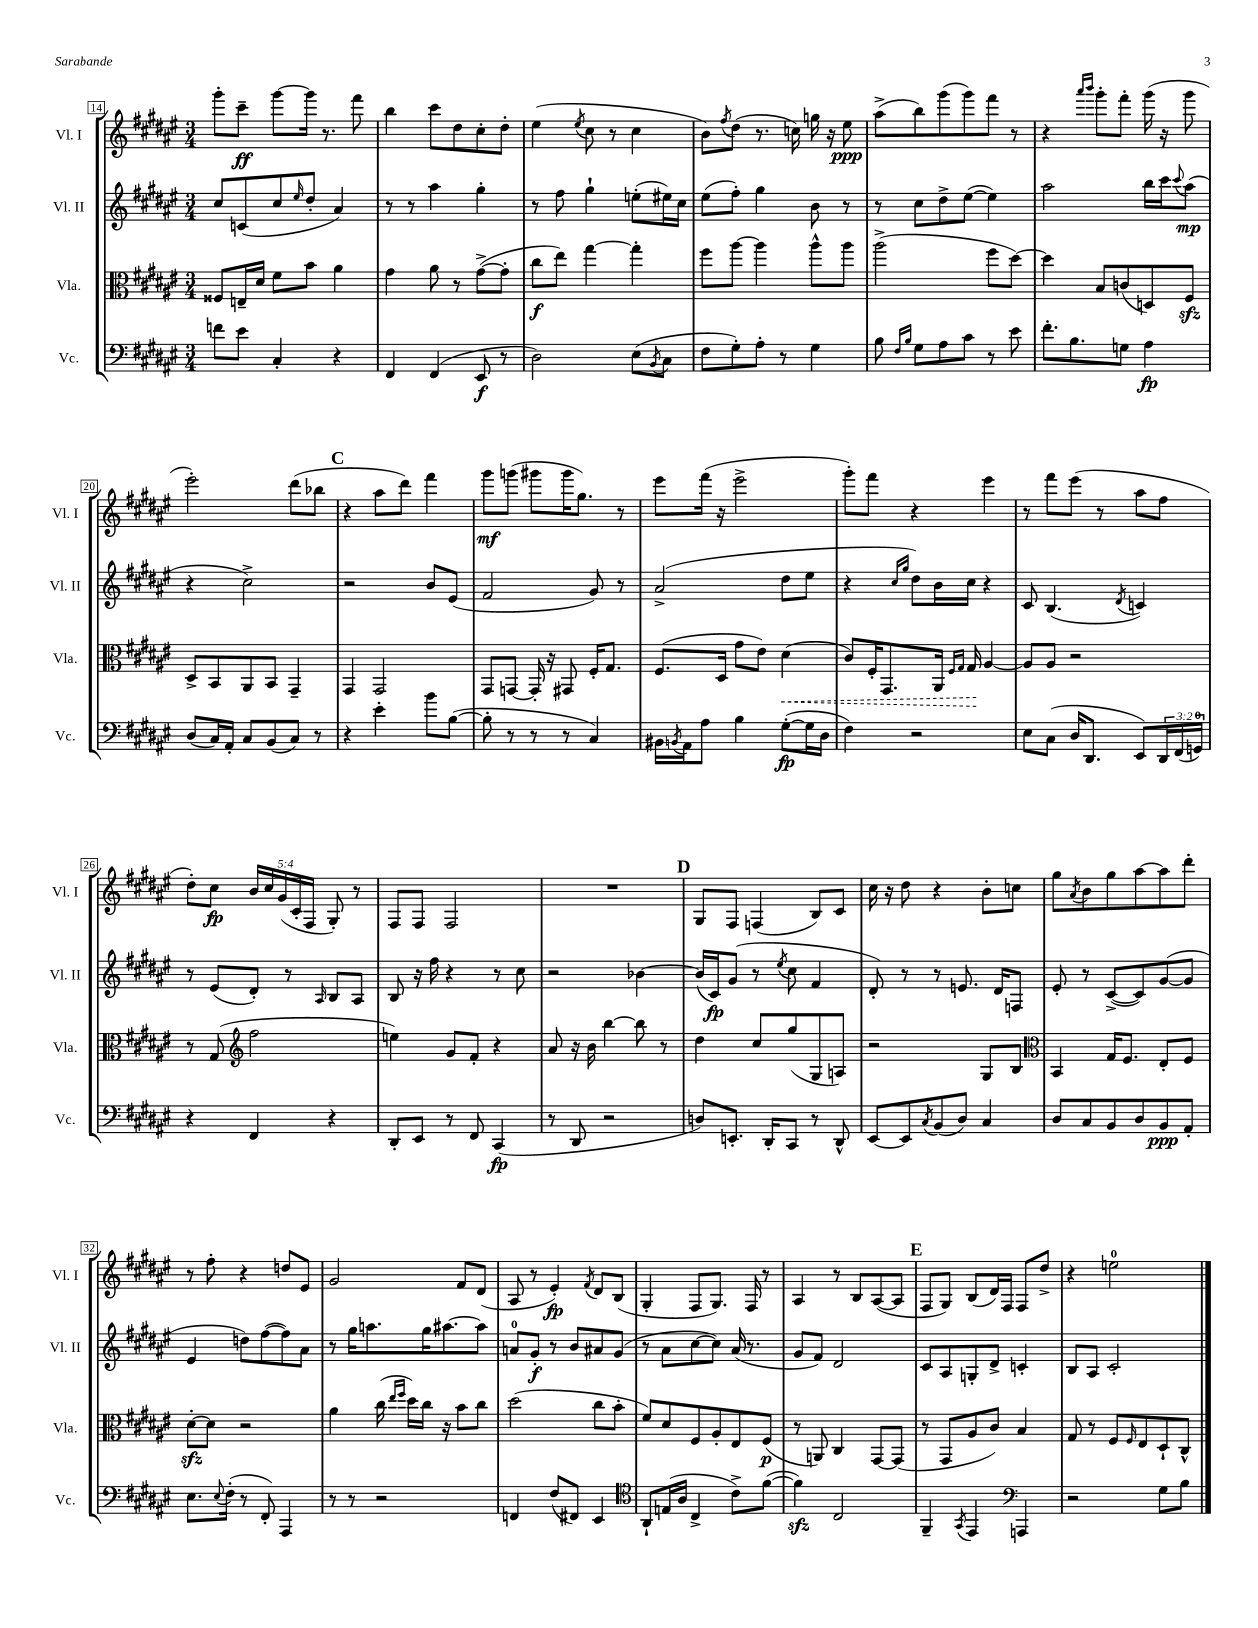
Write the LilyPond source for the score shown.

<<
\new StaffGroup <<
\new Staff = "s0" \with { instrumentName = "Vl. I" shortInstrumentName = "Vl. I" } {
    \clef treble \key fis \major \numericTimeSignature \time 3/4 \override Staff.TupletNumber.text = #tuplet-number::calc-fraction-text
    gis'''8-. cis'''8--\ff gis'''8~ gis'''16 r8. fis'''8 |
    b''4 cis'''8 dis''8 cis''8-. dis''8-. |
    eis''4( \acciaccatura { eis''8 } cis''8 r8 cis''4 |
    b'8) \acciaccatura { fis''8 } dis''8( r8. c''16) g''16 r16 eis''8\ppp |
    ais''8->( b''8) gis'''8( gis'''8) fis'''8 r8 |
    r4 \grace { ais'''16 b'''16 } gis'''8-. fis'''8-. gis'''16( r16 gis'''8 |
    eis'''2-.) dis'''8( bes''8 |
    \mark \markup { \bold "C" } r4 ais''8 dis'''8) fis'''4 |
    gis'''8\mf g'''8( gis'''8 gis'''16 gis''8.) r8 |
    eis'''8 fis'''16( r16 eis'''2-> |
    gis'''8-.) fis'''8 r4 eis'''4 |
    r8 fis'''8 eis'''8( r8 ais''8 fis''8 |
    dis''8-.) cis''8\fp \tuplet 5/4 { b'16 cis''16 gis'16( cis'16-. fis16 } gis8-.) r8 |
    fis8 fis8 fis2 |
    R2. |
    \mark \markup { \bold "D" } gis8 fis8 f4( b8) cis'8 |
    cis''16 r16 dis''8 r4 b'8-. c''8 |
    gis''8 \acciaccatura { ais'8 } b'8 gis''8 ais''8~ ais''8 dis'''8-. |
    r8 fis''8-. r4 d''8 eis'8 |
    gis'2 fis'8 dis'8( |
    ais8 r8 eis'4-.\fp) \acciaccatura { fis'8 } dis'8 b8( |
    gis4-. fis8 gis8.) fis16 r8 |
    ais4 r8 b8 ais8~( ais8 |
    \mark \markup { \bold "E" } fis8 gis8) b8( dis'16) fis16 fis8 dis''8-> |
    r4 e''2-0 \bar "|." |
}
\new Staff = "s1" \with { instrumentName = "Vl. II" shortInstrumentName = "Vl. II" } {
    \clef treble \key fis \major \numericTimeSignature \time 3/4
    cis''8 c'8( cis''8 \grace { eis''16 } dis''8-. ais'4) |
    r8 r8 ais''4 gis''4-. |
    r8 fis''8 gis''4-! e''8-.( eis''16) cis''16 |
    eis''8( fis''8-.) gis''4 b'8 r8 |
    r8 cis''8 dis''8-> eis''8~( eis''4) |
    ais''2 b''16 cis'''16 \appoggiatura { cis'''8 } ais''8\mp( |
    r4 cis''2->) |
    \mark \markup { \bold "C" } r2 b'8 eis'8( |
    fis'2 gis'8) r8 |
    ais'2->( dis''8 eis''8 |
    r4 \grace { cis''16 gis''16 } dis''8) b'16 cis''16 r4 |
    cis'8 b4.( \acciaccatura { dis'8 } c'4) |
    r8 eis'8( dis'8-.) r8 \grace { ais16 } b8 ais8 |
    b8 r16 fis''16 r4 r8 cis''8 |
    r2 bes'4~ |
    \mark \markup { \bold "D" } bes'16( cis'16\fp) gis'8( r8 \acciaccatura { eis''8 } cis''8 fis'4 |
    dis'8-.) r8 r8 e'8. dis'16 f8 |
    eis'8-. r8 cis'8~->( cis'8) gis'8~( gis'8 |
    eis'4 d''8) fis''8~( fis''8) ais'8 |
    r8 gis''16 a''8. gis''16 ais''8.~ ais''8 |
    a'8-0 gis'8-.\f r8 b'8 ais'8 gis'8( |
    r8 ais'8 cis''8~ cis''8) ais'16( r8. |
    gis'8 fis'8) dis'2 |
    \mark \markup { \bold "E" } cis'8 ais8 g8-. dis'8-> c'4-. |
    b8 ais8 cis'2-. \bar "|." |
}
\new Staff = "s2" \with { instrumentName = "Vla." shortInstrumentName = "Vla." } {
    \clef alto \key fis \major \numericTimeSignature \time 3/4
    fisis8 e16-- dis'16 fis'8 b'8 ais'4 |
    gis'4 ais'8 r8 gis'8~->( gis'8-. |
    cis''8\f eis''8) gis''4~ gis''4-. |
    fis''8 ais''8~ ais''4 ais''8-^ ais''8 |
    ais''2->( fis''8 dis''8~) |
    dis''4 b8 c'8( d8) fis8\sfz |
    dis8-> b,8 ais,8 b,8 gis,4-- |
    \mark \markup { \bold "C" } gis,4 gis,2 |
    gis,8 g,8~ g,16-. r16 gis,8 fis16-. gis8. |
    fis8.( dis16 gis'8 eis'8) \once \override Hairpin.style = #'dashed-line dis'4\<( |
    cis'8) fis16-. gis,8. ais,16 \grace { fis16 gis16 } gis16\! ais4~ |
    ais8 ais8 r2 |
    r8 gis8( \clef treble fis''2 |
    e''4) gis'8 fis'8-. r4 |
    ais'8 r16 b'16 b''4~ b''8 r8 |
    \mark \markup { \bold "D" } dis''4 cis''8 gis''8( gis8 a8) |
    r2 gis8 b8 |
    \clef alto b,4 gis16 fis8. eis8-. fis8 |
    dis'8~-.\sfz dis'8 r2 |
    ais'4 cis''16( \grace { eis''16 fis''16 } dis''16) cis''16 r16 b'8 cis''8 |
    dis''2( cis''8 b'8-. |
    fis'8) dis'8 fis8 ais8-. eis8 fis8\p( |
    r8 a,8) cis4 gis,8~ gis,8( |
    \mark \markup { \bold "E" } r8 gis,8 ais8 cis'8) b4 |
    gis8 r8 fis8 \grace { fis16 } eis8 dis8-! cis8-^ \bar "|." |
}
\new Staff = "s3" \with { instrumentName = "Vc." shortInstrumentName = "Vc." } {
    \clef bass \key fis \major \numericTimeSignature \time 3/4 \override Staff.TupletNumber.text = #tuplet-number::calc-fraction-text
    f'8 eis'8 cis4-. r4 |
    fis,4 fis,4( eis,8\f r8 |
    dis2) eis8( \acciaccatura { b,8 } cis8 |
    fis8 gis8-.) ais8-. r8 gis4 |
    b8 \grace { fis16 b16 } gis8 ais8 cis'8 r8 eis'8 |
    fis'8.-. b8. g8 ais4\fp |
    dis8( cis16) ais,16-. cis8 b,8( cis8) r8 |
    \mark \markup { \bold "C" } r4 eis'4-. b'8 b8~( |
    b8-. r8 r8 r8 cis4) |
    bis,16 \acciaccatura { b,8 } ais,16 ais8 b4 gis8~-.\fp( gis16 dis16 |
    fis4) r2 |
    eis8 cis8( dis16 dis,8. eis,8) \tuplet 3/2 { dis,16 fis,16( g,16-0) } |
    r4 fis,4 r4 |
    dis,8-. eis,8 r8 fis,8 cis,4\fp( |
    r8 dis,8 r2 |
    \mark \markup { \bold "D" } d8) e,8.-. dis,16-. cis,8 r8 dis,8-^ |
    eis,8~ eis,8 \acciaccatura { cis8 } b,8( dis8) cis4 |
    dis8 cis8 b,8 dis8 b,8\ppp ais,8-. |
    eis8. \appoggiatura { eis8 } fis16-.( r8 fis,8-.) ais,,4 |
    r8 r8 r2 |
    f,4 fis8( fis,8) eis,4 |
    \clef tenor ais,8-! e16( ais16 cis4-> cis'8->) fis'8~( |
    fis'4\sfz) cis2 |
    \mark \markup { \bold "E" } fis,4-- \acciaccatura { gis,8 } eis,4 \clef bass a,,4 |
    r2 gis8 b8 \bar "|." |
}
>>
>>
\layout { \context { \Score currentBarNumber = #14 \override BarNumber.stencil = #(make-stencil-boxer 0.1 0.3 ly:text-interface::print) } }
